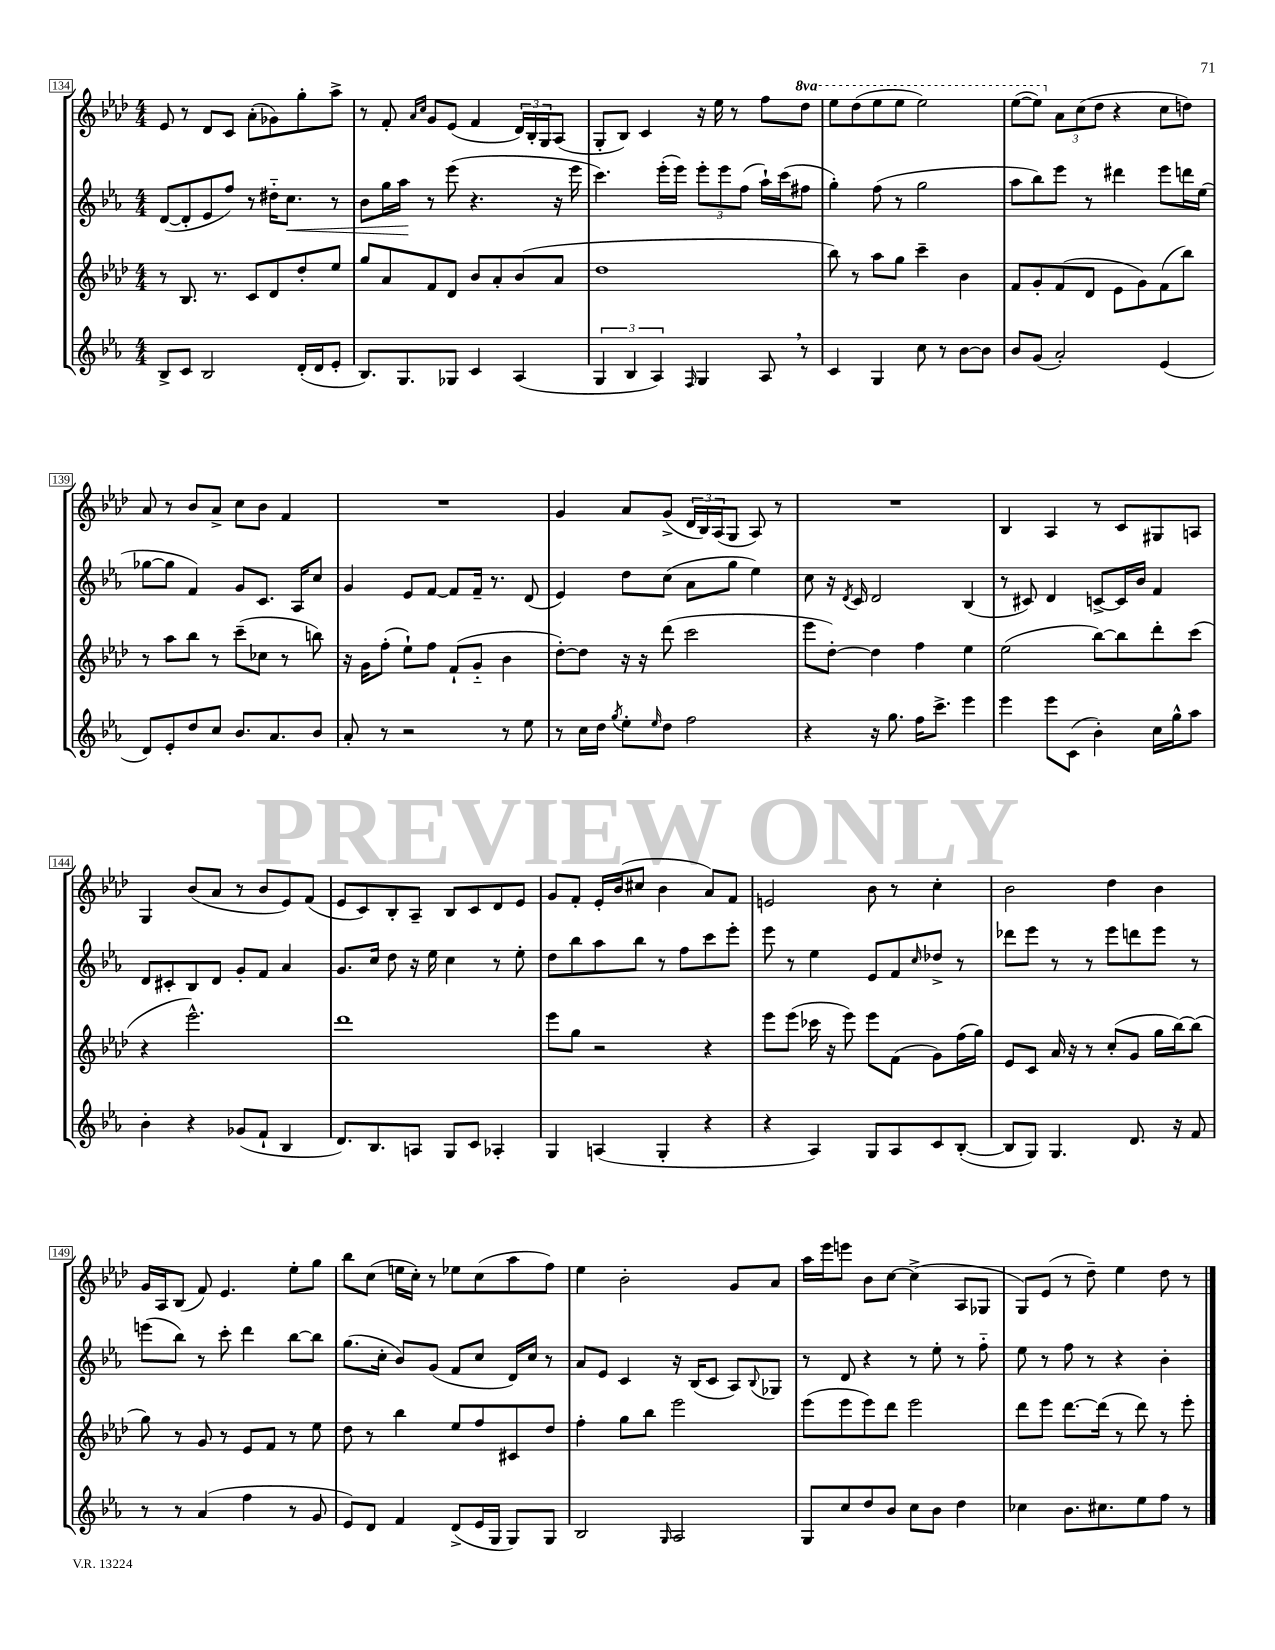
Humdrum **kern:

**kern	**kern	**kern	**dynam	**kern
*part4	*part3	*part2	*part2	*part1
*staff4	*staff3	*staff2	*staff2	*staff1
*clefG2	*clefG2	*clefG2	*	*clefG2
*k[b-e-a-]	*k[b-e-a-d-]	*k[b-e-a-]	*	*k[b-e-a-d-]
*M4/4	*M4/4	*M4/4	*	*M4/4
=134	=134	=134	=134	=134
8B-^/L	8r	([8d/L	.	8e-/
8c/J	8.B-/	8d'/]	.	8r
2B-/	.	8e-/	.	8d-/L
.	8.r	.	.	.
.	.	8ff/J)	.	8c/J
.	8c/L	8r	.	(8a-'\L
.	8d-/	16dd#X\KL	.	8g-X\)
!	!	!	!LO:HP:b	!
.	.	8.cc\J	<	.
(16d'/LL	8dd-'/	.	.	8gg'\
16d/J	.	.	.	.
8e-'/J	8ee-/J	8r	.	8aa-^\J
=135	=135	=135	=135	=135
8.B-/L)	8gg/L	8b-\L	.	8r
.	8a-/	16gg\L	.	8f'/
8.G/	.	16aa-\JJ	.	.
.	.	.	.	16qqa-/LL
.	.	.	.	16qqcc/JJ
.	8f/	8r	[	8g/L
8G-X/J	8d-/J	(8eee-\	.	(8e-/J
4c/	8b-/L	4.r	.	4f/
.	8a-'/	.	.	.
(4A-/	(8b-/	.	.	24d-/LL)
.	.	.	.	24B-'/
.	.	.	.	24G/J
.	8a-/J	16r	.	(8A-/J
.	.	16eee-\	.	.
=136	=136	=136	=136	=136
6G/	1dd-	4.ccc\)	.	8G'/L
.	.	.	.	8B-/J)
6B-/	.	.	.	.
.	.	.	.	4c/
6A-/)	.	.	.	.
.	.	(16eee-'\LL	.	.
.	.	16eee-\JJ)	.	.
16qqF/	.	.	.	.
4G/	.	12eee-'\L	.	16r
.	.	.	.	16ee-\
.	.	12eee-\	.	.
.	.	.	.	8r
.	.	(12ff\J	.	.
8A-,/	.	16aa-`\LL)	.	8ff\L
.	.	(16ccc\J	.	.
*	*	*	*	*8va
8r	.	8ff#X\J	.	8ddd-\J
=137	=137	=137	=137	=137
4c/	8bb-\)	4gg'\)	.	8eee-\L
.	8r	.	.	(8ddd-\
4G/	8aa-\L	(8ff\	.	8eee-\
.	8gg\J	8r	.	8eee-\J
8cc\	4ccc~\	2gg\	.	2eee-\)
8r	.	.	.	.
[8b-\L	4b-\	.	.	.
8b-\J]	.	.	.	.
=138	=138	=138	=138	=138
8b-/L	8f/L	8aa-\L	.	([8eee-\L
(8g/J	8g'/	8bb-\)	.	8eee-\J])
*	*	*	*	*X8va
2a-'/)	(8f/	8eee-\J	.	12a-\L
.	.	.	.	(12cc\
.	8d-/J	8r	.	.
.	.	.	.	12dd-\J
.	8e-\L	4ddd#X\	.	4r
.	8g\)	.	.	.
(4e-/	(8f\	8eee-\L	.	8cc\L
.	8bb-\J)	16dddn\L	.	8ddn\J)
.	.	(16ee-\JJ	.	.
!!LO:LB:g=z
=139	=139	=139	=139	=139
8d/L)	8r	[8gg-X\L	.	8a-/
8e-'/	8aa-\L	8gg-\J]	.	8r
8dd/	8bb-\J	4f/)	.	8b-/L
8cc/J	8r	.	.	8a-^/J
8.b-/L	(8ccc~\L	8g/L	.	8cc\L
.	8cc-X\J	8.c/J	.	8b-\J
8.a-/	.	.	.	.
.	8r	.	.	4f/
.	.	16A-/KL	.	.
8b-/J	8bbn\)	8cc/J	.	.
=140	=140	=140	=140	=140
8a-'/	16r	4g/	.	1r
.	16g\KL	.	.	.
8r	(8ff'\J	.	.	.
2r	8ee-`\L)	8e-/L	.	.
.	8ff\J	[8f/J	.	.
.	(8f`/L	8f/L]	.	.
.	8g/J	16f~/Jk	.	.
.	.	8.r	.	.
8r	4b-\	.	.	.
8ee-\	.	(8d/	.	.
=141	=141	=141	=141	=141
8r	[8dd-'\L)	4e-/)	.	4g/
16cc\LL	8dd-\J]	.	.	.
16dd\JJ	.	.	.	.
8qgg/	.	.	.	.
8ee-'\L	16r	8dd\L	.	8a-/L
.	16r	.	.	.
16qqee-/	.	.	.	.
8dd\J	(8ddd-\	(8cc\J	.	(8g^/J
2ff\	2ccc\	8a-\L	.	24d-/LL
.	.	.	.	24B-/)
.	.	.	.	(24A-/J
.	.	8gg\J	.	8G/J
.	.	4ee-\)	.	8A-/)
.	.	.	.	8r
=142	=142	=142	=142	=142
4r	8eee-\L	8cc\	.	1r
.	[8dd-'\J)	16r	.	.
.	.	8qd/	.	.
.	.	16c/	.	.
16r	4dd-\]	2d/	.	.
8.gg\	.	.	.	.
16ff\KL	4ff\	.	.	.
8.ccc^\J	.	.	.	.
4eee-\	4ee-\	(4B-/	.	.
=143	=143	=143	=143	=143
4eee-\	(2ee-\	8r	.	4B-/
.	.	8c#X/)	.	.
8eee-\L	.	4d/	.	4A-/
(8c\J	.	.	.	.
4b-'\)	[8bb-\L)	[8cn^/L	.	8r
.	8bb-\]	16c/L]	.	8c/L
.	.	16b-/JJ	.	.
16cc\LL	8ddd-'\	4f/	.	8G#X/
16gg^^\J	.	.	.	.
8aa-\J	(8ccc\J	.	.	8An/J
!!LO:LB:g=z
=144	=144	=144	=144	=144
4b-'\	4r	8d/L	.	4G/
.	.	8c#X'/	.	.
4r	2.eee-^^\)	8B-/	.	(8b-/L
.	.	8d/J	.	8a-/J
(8g-X/L	.	8g'/L	.	8r
8f`/J	.	8f/J	.	8b-/L
4B-/	.	4a-/	.	8e-/)
.	.	.	.	(8f/J
=145	=145	=145	=145	=145
8.d/L)	1ddd-	8.g/L	.	8e-/L
.	.	.	.	8c/)
8.B-/	.	16cc/Jk	.	.
.	.	8dd\	.	8B-'/
8An/J	.	16r	.	8A-~/J
.	.	16ee-\	.	.
8G/L	.	4cc\	.	8B-/L
8c/J	.	.	.	8c/
4A-X'/	.	8r	.	8d-/
.	.	8ee-'\	.	8e-/J
=146	=146	=146	=146	=146
4G/	8eee-\L	8dd\L	.	8g/L
.	8gg\J	8bb-\	.	8f'/J
(4An/	2r	8aa-\	.	16e-'/LL
.	.	.	.	(16b-/J
.	.	8bb-\J	.	8cc#X/J
4G'/	.	8r	.	4b-\
.	.	8ff\L	.	.
4r	4r	8ccc\	.	8a-/L)
.	.	8eee-'\J	.	8f/J
=147	=147	=147	=147	=147
4r	8eee-\L	8eee-\	.	2en/
.	(8eee-\J	8r	.	.
4A-/)	16ccc-X\	4ee-\	.	.
.	16r	.	.	.
.	8eee-\)	.	.	.
8G/L	8eee-\L	8e-/L	.	8b-\
8A-/	(8f\J	8f/	.	8r
.	.	16qqcc/	.	.
8c/	8g\L)	8dd-X^/J	.	4cc'\
([8B-'/J	(16ff\L	8r	.	.
.	16gg\JJ)	.	.	.
=148	=148	=148	=148	=148
8B-/L]	8e-/L	8ddd-X\L	.	2b-\
8G/J)	8c/J	8eee-\J	.	.
4.G/	16a-/	8r	.	.
.	16r	.	.	.
.	8r	8r	.	.
.	(8cc'/L	8eee-\L	.	4dd-\
8.d/	8g/J	8dddn\	.	.
.	16gg\LL	8eee-\J	.	4b-\
16r	[16bb-\J)	.	.	.
8f/	(8bb-\J]	8r	.	.
!!LO:LB:g=z
=149	=149	=149	=149	=149
8r	8gg\)	(8eeen\L	.	16g/LL
.	.	.	.	16A-/J
8r	8r	8bb-\J)	.	(8B-/J
(4a-/	8g/	8r	.	8f/)
.	8r	8ccc'\	.	4.e-/
4ff\	8e-/L	4ddd\	.	.
.	8f/J	.	.	.
8r	8r	[8bb-\L	.	8ee-'\L
8g/	8ee-\	8bb-\J]	.	8gg\J
=150	=150	=150	=150	=150
8e-/L)	8dd-\	(8.gg\L	.	8bb-\L
8d/J	8r	.	.	(8cc\J
.	.	16cc'\Jk	.	.
4f/	4bb-\	8b-/L)	.	16een\LL
.	.	.	.	16cc'\JJ)
.	.	(8g/J	.	8r
(8d^/L	8ee-/L	8f/L	.	8ee-X\L
16e-/L	8ff/	8cc/J	.	(8cc\
16G/JJ	.	.	.	.
8G/L)	8c#X/	16d/LL)	.	8aa-\
.	.	16cc/JJ	.	.
8G/J	8dd-/J	8r	.	8ff\J)
=151	=151	=151	=151	=151
2B-/	4ff'\	8a-/L	.	4ee-\
.	.	8e-/J	.	.
.	8gg\L	4c/	.	2b-'\
.	8bb-\J	.	.	.
16qqG/	.	.	.	.
2A-/	2eee-\	16r	.	.
.	.	(16B-/KL	.	.
.	.	8c/J	.	.
.	.	8A-/L)	.	8g/L
.	.	8qqB-/	.	.
.	.	8G-X/J	.	8a-/J
=152	=152	=152	=152	=152
8G/L	(8eee-\L	8r	.	16aa-\LL
.	.	.	.	16eee-\J
8cc/	8eee-\	8d/	.	8eeen\J
8dd/	8eee-\)	4r	.	8b-\L
8b-/J	8ddd-\J	.	.	[8cc\J
8cc\L	2eee-\	8r	.	(4cc^\]
8b-\J	.	8ee-'\	.	.
4dd\	.	8r	.	8A-/L
.	.	8ff\	.	8G-X/J
=153	=153	=153	=153	=153
4cc-X\	8ddd-\L	8ee-\	.	8G/L)
.	8eee-\J	8r	.	(8e-/J
8.b-\L	[8.ddd-\L	8ff\	.	8r
.	.	8r	.	8dd-~\)
8.cc#X\	(16ddd-\Jk]	.	.	.
.	8r	4r	.	4ee-\
8ee-\	8ddd-\)	.	.	.
8ff\J	8r	4b-'\	.	8dd-\
8r	8eee-'\	.	.	8r
==	==	==	==	==
*-	*-	*-	*-	*-
